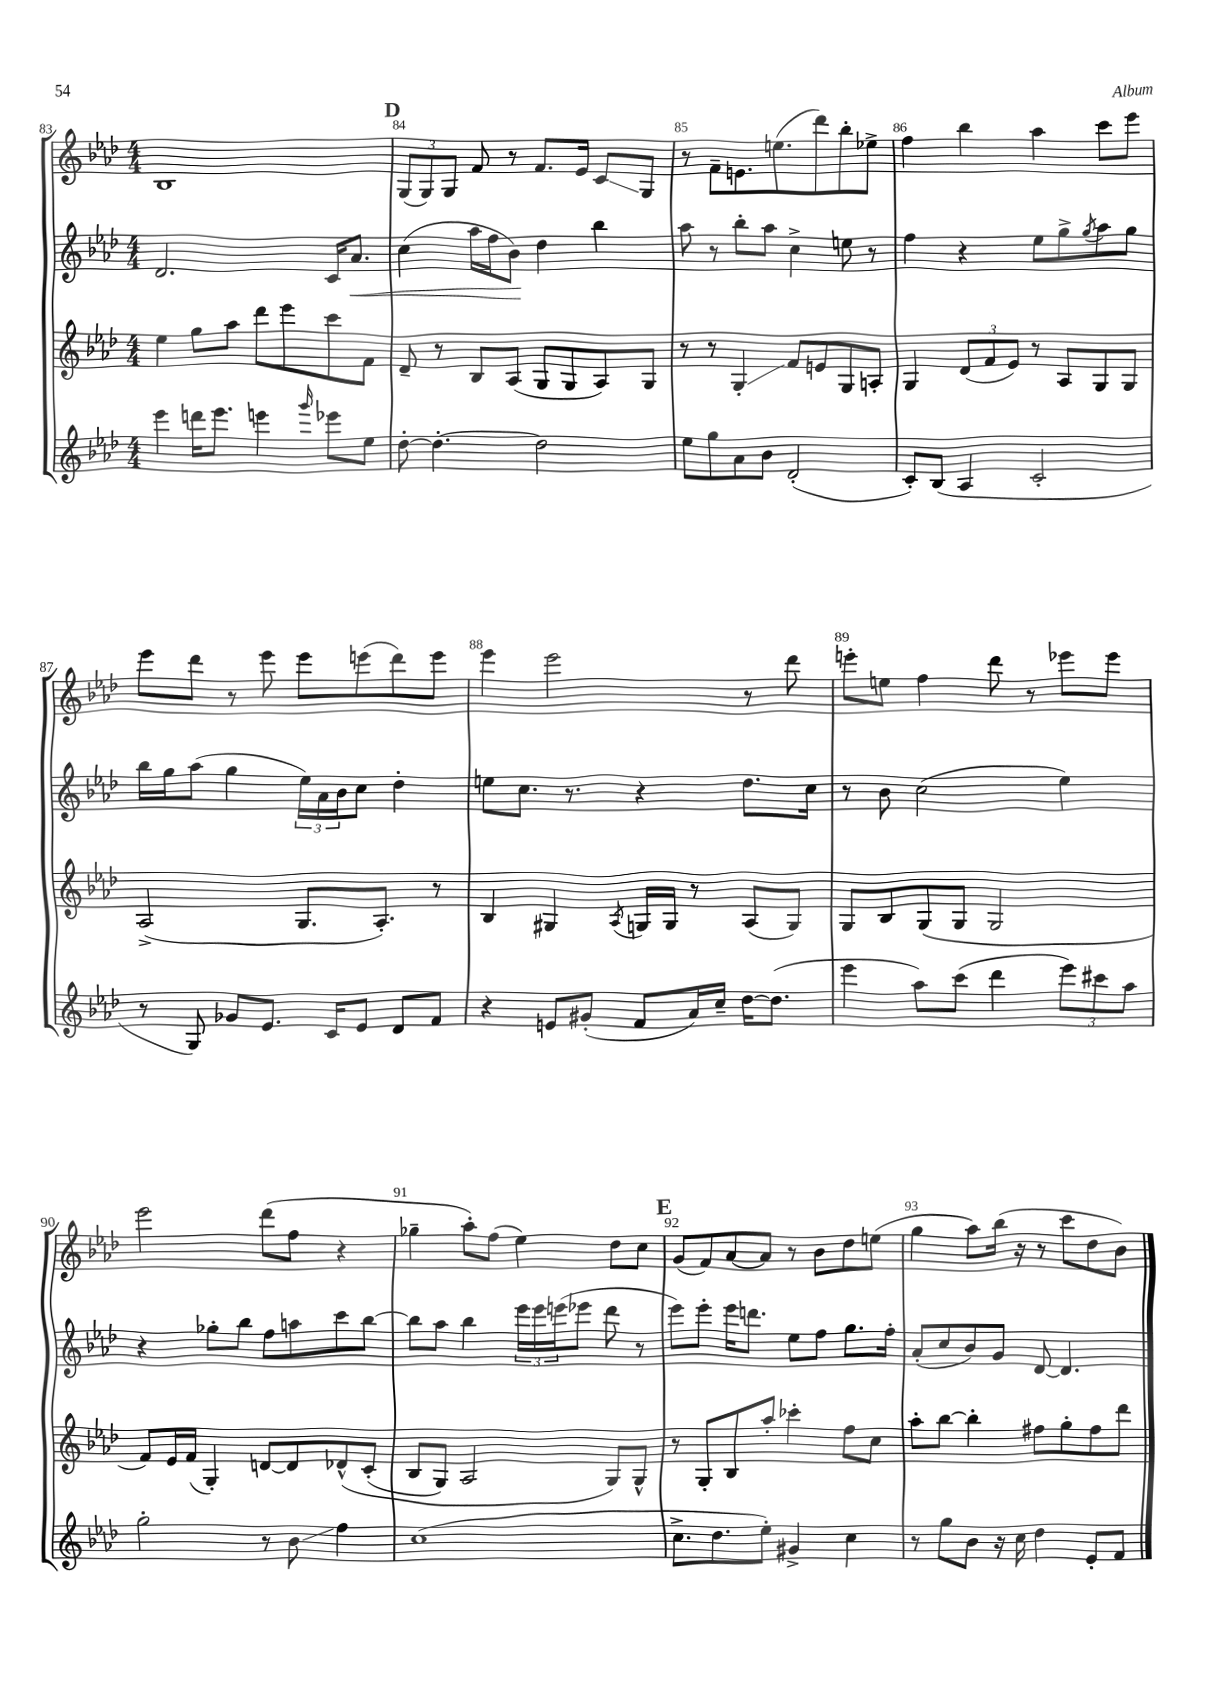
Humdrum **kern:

**kern	**kern	**kern	**kern
*staff4	*staff3	*staff2	*staff1
*clefG2	*clefG2	*clefG2	*clefG2
*k[b-e-a-d-]	*k[b-e-a-d-]	*k[b-e-a-d-]	*k[b-e-a-d-]
*M4/4	*M4/4	*M4/4	*M4/4
4eee-	4ee-	2.d-	1B-
16ddd	8gg	.	.
8.eee-	.	.	.
.	8aa-	.	.
4eee	8ddd-	.	.
.	8eee-	.	.
16qqggg	.	.	.
8eee-	8ccc	16c	.
.	.	8.a-	.
8ee-	8f	.	.
=	=	=	=
[8dd-'	8d-~	(4cc	(12G
.	.	.	12G)
4.dd-'_	8r	.	.
.	.	.	12G
.	8B-	16aa-	8f
.	.	16ff	.
.	(8A-	8b-)	8r
2dd-]	8G	4dd-	8.f
.	8G	.	.
.	.	.	16e-
.	8A-)	4bb-	8c
.	8G	.	8G
=	=	=	=
8ee-	8r	8aa-	8r
8gg	8r	8r	8f~
8a-	4G'	8bb-'	8.e
8b-	.	8aa-	.
.	.	.	(8.ee
(2d-'	8f	4cc^	.
.	8e	.	8ddd-)
.	8G	8ee	8bb-'
.	8A'	8r	8ee-^
=	=	=	=
8c')	4G	4ff	4ff
(8B-	.	.	.
4A-	(12d-	4r	4bb-
.	12f	.	.
.	12e-)	.	.
2c'	8r	8ee-	4aa-
.	8A-	8gg^	.
.	.	8qgg	.
.	8G	8aa-	8ccc
.	8G	8gg	8eee-
=	=	=	=
8r	(2A-^	16bb-	8eee-
.	.	16gg	.
8G)	.	(8aa-	8ddd-
8g-	.	4gg	8r
8.e-	.	.	8eee-
.	8.G	24ee-)	8eee-
.	.	24a-	.
16c	.	.	.
.	.	24b-	.
8e-	.	8cc	(8eee
.	8.A-')	.	.
8d-	.	4dd-'	8ddd-)
8f	8r	.	8eee
=	=	=	=
4r	4B-	8ee	4eee-
.	.	8.cc	.
8e	4G#	.	2eee-
.	.	8.r	.
(8g#'	.	.	.
.	8qA-	.	.
8f	16G	4r	.
.	16G	.	.
16a-)	8r	.	.
16cc~	.	.	.
[16dd-	(8A-	8.dd-	8r
(8.dd-]	.	.	.
.	8G)	.	8ddd-
.	.	16cc	.
=	=	=	=
4eee-	8G	8r	8eee'
.	8B-	8b-	8ee
8aa-)	(8G	(2cc	4ff
(8ccc	8G	.	.
4ddd-	2G	.	8ddd-
.	.	.	8r
12eee-)	.	4ee-)	8eee-
12ccc#	.	.	.
.	.	.	8eee-
12aa-	.	.	.
=	=	=	=
2gg'	8f)	4r	2eee-
.	16e-	.	.
.	(16f	.	.
.	4G')	8gg-'	.
.	.	8bb-	.
8r	[8d	8ff	(8ddd-
8b-	8d]	8aa	8ff
4ff	&(8d-^^	8ccc	4r
.	(8c'	[8bb-	.
=	=	=	=
(1cc	8B-	8bb-]	4gg-~
.	8G)	8aa-	.
.	2A-	4bb-	8aa-')
.	.	.	(8ff
.	.	24eee-	4ee-)
.	.	24eee-	.
.	.	(24eee	.
.	.	8eee-	.
.	8G&)	8ddd-	8dd-
.	8G^^	8r	8cc
=	=	=	=
8.cc^	8r	8eee-)	(8g
.	8G'	8eee-'	8f)
8.dd-	.	.	.
.	8B-	16eee-	[8a-
.	.	8.ddd	.
8ee-')	8aa-'	.	8a-]
4g#^	4ccc-'	8ee-	8r
.	.	8ff	8b-
4cc	8ff	8.gg	8dd-
.	8cc	.	(8ee
.	.	16ff'	.
=	=	=	=
8r	8aa-'	(8a-'	4gg
8gg	[8bb-	8cc	.
8b-	4bb-']	8b-)	8aa-)
16r	.	8g	(16bb-
16cc	.	.	16r
4dd-	8ff#	[8d-	8r
.	8gg'	4.d-]	8ccc
8e-'	8ff#	.	8dd-
8f	8ddd-	.	8b-)
==	==	==	==
*-	*-	*-	*-
